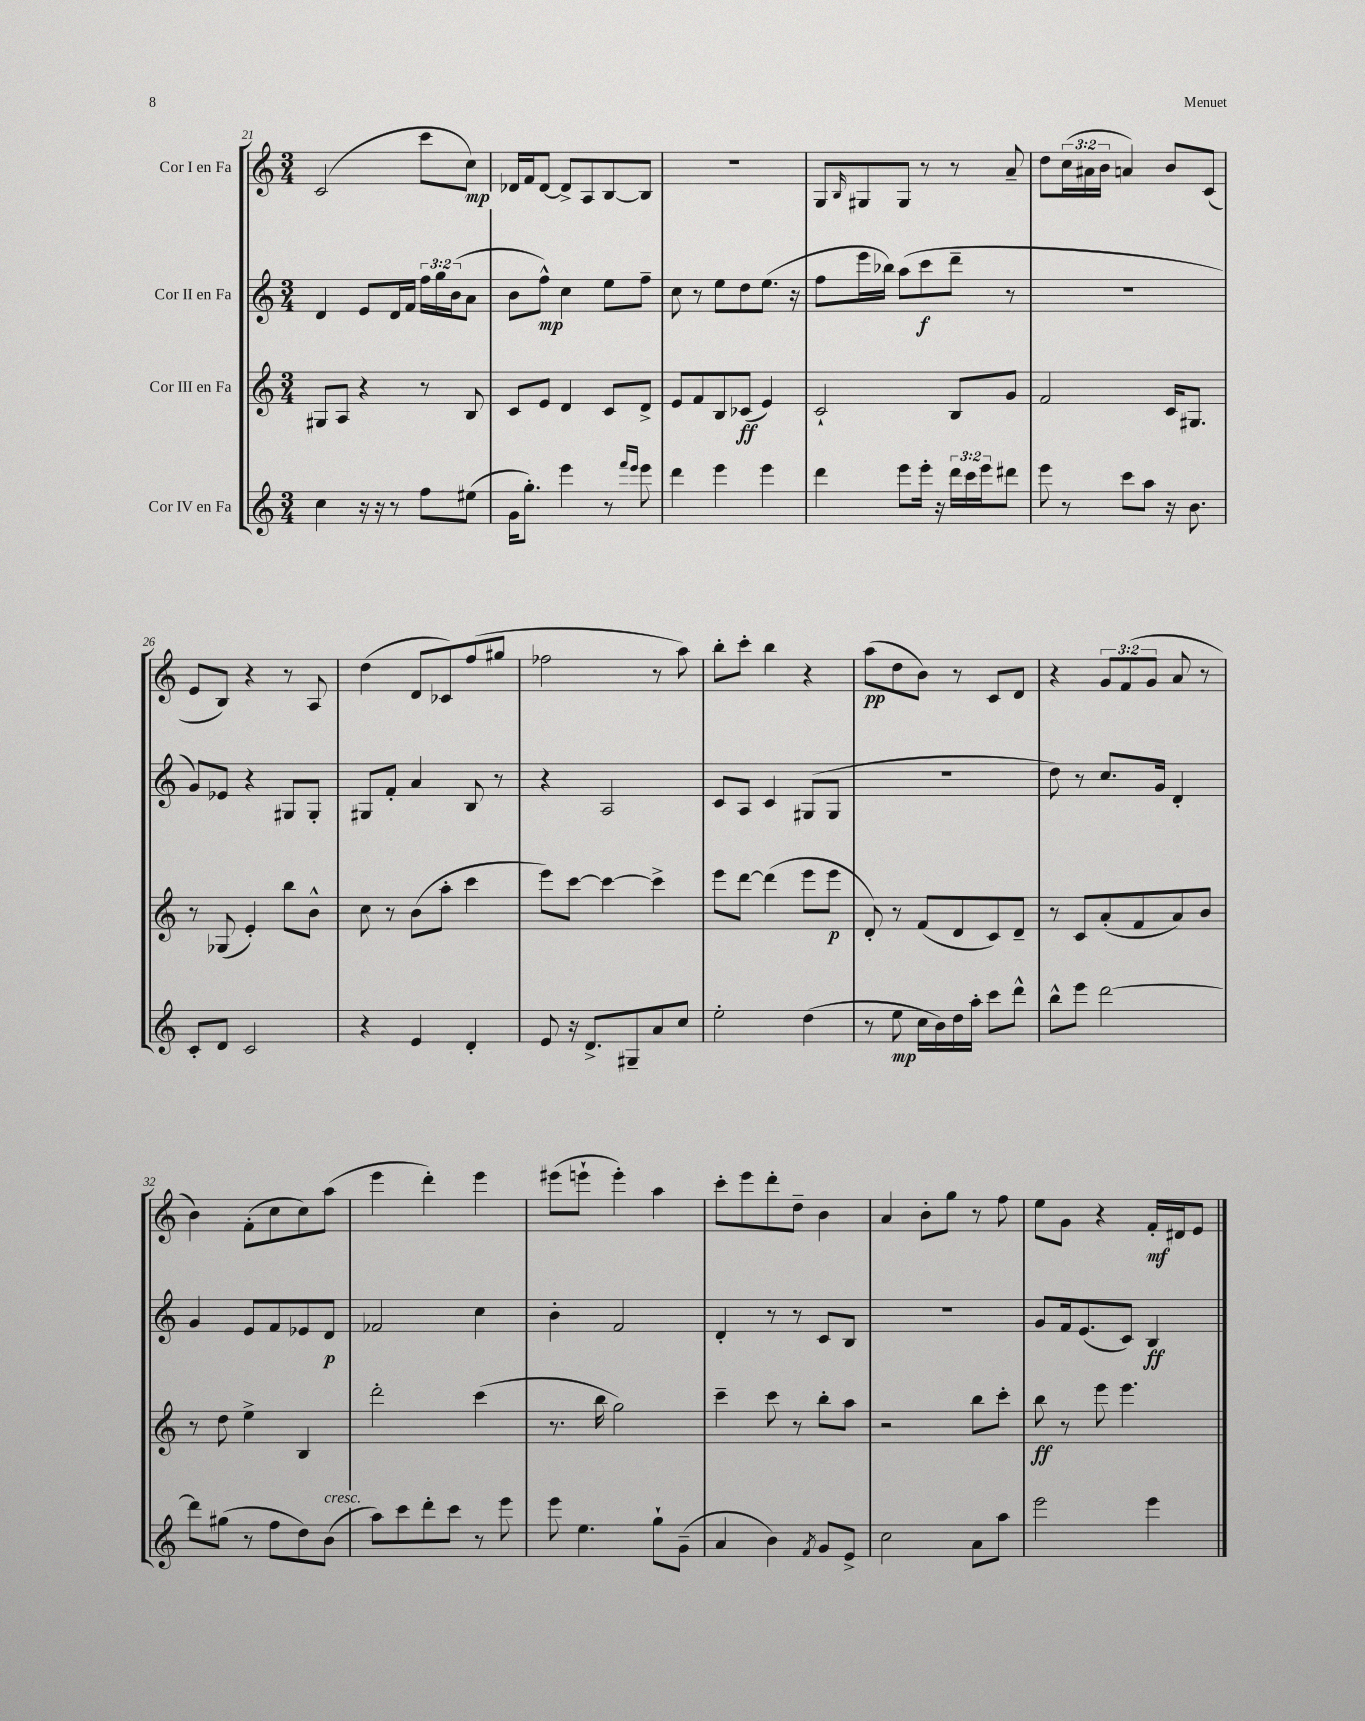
<<
\new StaffGroup <<
\new Staff = "s0" \with { instrumentName = "Cor I en Fa" } {
    \clef treble \key c \major \numericTimeSignature \time 3/4 \override Staff.TupletNumber.text = #tuplet-number::calc-fraction-text
    c'2( c'''8 c''8\mp) |
    des'16 f'16 des'8~ des'8-> a8 b8~ b8 |
    R2. |
    g8 \grace { b16 } gis8 gis8 r8 r8 a'8-- |
    d''8 \tuplet 3/2 { c''16( ais'16 b'16 } a'4) b'8 c'8( |
    e'8 b8) r4 r8 a8 |
    d''4( d'8 ces'8) f''8( gis''8 |
    fes''2 r8 a''8) |
    b''8-. c'''8-. b''4 r4 |
    a''8\pp( d''8 b'8) r8 c'8 d'8 |
    r4 \tuplet 3/2 { g'8 f'8( g'8 } a'8 r8 |
    b'4) f'8-.( c''8 c''8) a''8( |
    e'''4 d'''4-.) e'''4 |
    eis'''8( e'''8-! e'''4-.) a''4 |
    c'''8-. e'''8 d'''8-. d''8-- b'4 |
    a'4 b'8-. g''8 r8 f''8 |
    e''8 g'8 r4 f'16-.\mf dis'16 e'8 \bar "|." |
}
\new Staff = "s1" \with { instrumentName = "Cor II en Fa" } {
    \clef treble \key c \major \numericTimeSignature \time 3/4 \override Staff.TupletNumber.text = #tuplet-number::calc-fraction-text
    d'4 e'8 d'16 f'16 \tuplet 3/2 { f''16 g''16 b'16( } a'8 |
    b'8 f''8-^\mp) c''4 e''8 f''8-- |
    c''8 r8 e''8 d''8 e''8.( r16 |
    f''8 e'''16 bes''16) a''8( c'''8\f d'''8-- r8 |
    R2. |
    g'8) ees'8 r4 gis8 gis8-. |
    gis8 f'8-. a'4 b8 r8 |
    r4 a2 |
    c'8 a8 c'4 gis8( gis8 |
    R2. |
    d''8) r8 c''8. g'16 d'4-. |
    g'4 e'8 f'8 ees'8 d'8\p |
    fes'2 c''4 |
    b'4-. f'2 |
    d'4-. r8 r8 c'8 b8 |
    R2. |
    g'8 f'16 e'8.( c'8) b4\ff \bar "|." |
}
\new Staff = "s2" \with { instrumentName = "Cor III en Fa" } {
    \clef treble \key c \major \numericTimeSignature \time 3/4
    gis8 a8 r4 r8 b8 |
    c'8 e'8 d'4 c'8 d'8-> |
    e'8 f'8 b8 ces'8\ff( e'4) |
    c'2-! b8 g'8 |
    f'2 c'16 gis8. |
    r8 ges8( e'4-.) b''8 b'8-^ |
    c''8 r8 b'8( a''8-. c'''4 |
    e'''8) c'''8~ c'''4~ c'''4-> |
    e'''8 d'''8~ d'''4( e'''8 e'''8\p |
    d'8-.) r8 f'8( d'8 c'8) d'8-- |
    r8 c'8 a'8-.( f'8 a'8) b'8 |
    r8 d''8 e''4-> b4 |
    d'''2-. c'''4( |
    r8. b''16 g''2) |
    c'''4-- c'''8 r8 b''8-. a''8 |
    r2 b''8 c'''8-. |
    b''8\ff r8 e'''8 e'''4. \bar "|." |
}
\new Staff = "s3" \with { instrumentName = "Cor IV en Fa" } {
    \clef treble \key c \major \numericTimeSignature \time 3/4 \override Staff.TupletNumber.text = #tuplet-number::calc-fraction-text
    c''4 r16 r16 r8 f''8 eis''8( |
    g'16 g''8.-.) e'''4 r8 \grace { f'''16 e'''16 } e'''8 |
    d'''4 e'''4 e'''4 |
    d'''4 e'''8 e'''16-. r16 \tuplet 3/2 { d'''16 c'''16 e'''16 } dis'''8 |
    e'''8 r8 c'''8 a''8 r16 b'8. |
    c'8-. d'8 c'2 |
    r4 e'4 d'4-. |
    e'8 r16 d'8.-> gis8-- a'8 c''8 |
    e''2-. d''4( |
    r8 e''8\mp c''16 b'16) d''16 a''16-. c'''8 d'''8-^ |
    b''8-^ e'''8 d'''2~ |
    d'''8 gis''8( r8 f''8 d''8) b'8^\markup { \italic "cresc." }( |
    a''8) c'''8 d'''8-. c'''8 r8 e'''8 |
    e'''8 e''4. g''8-! g'8--( |
    a'4 b'4) \acciaccatura { f'8 } g'8 e'8-> |
    c''2 a'8 a''8 |
    e'''2 e'''4 \bar "|." |
}
>>
>>
\layout { \context { \Score currentBarNumber = #21 } }
